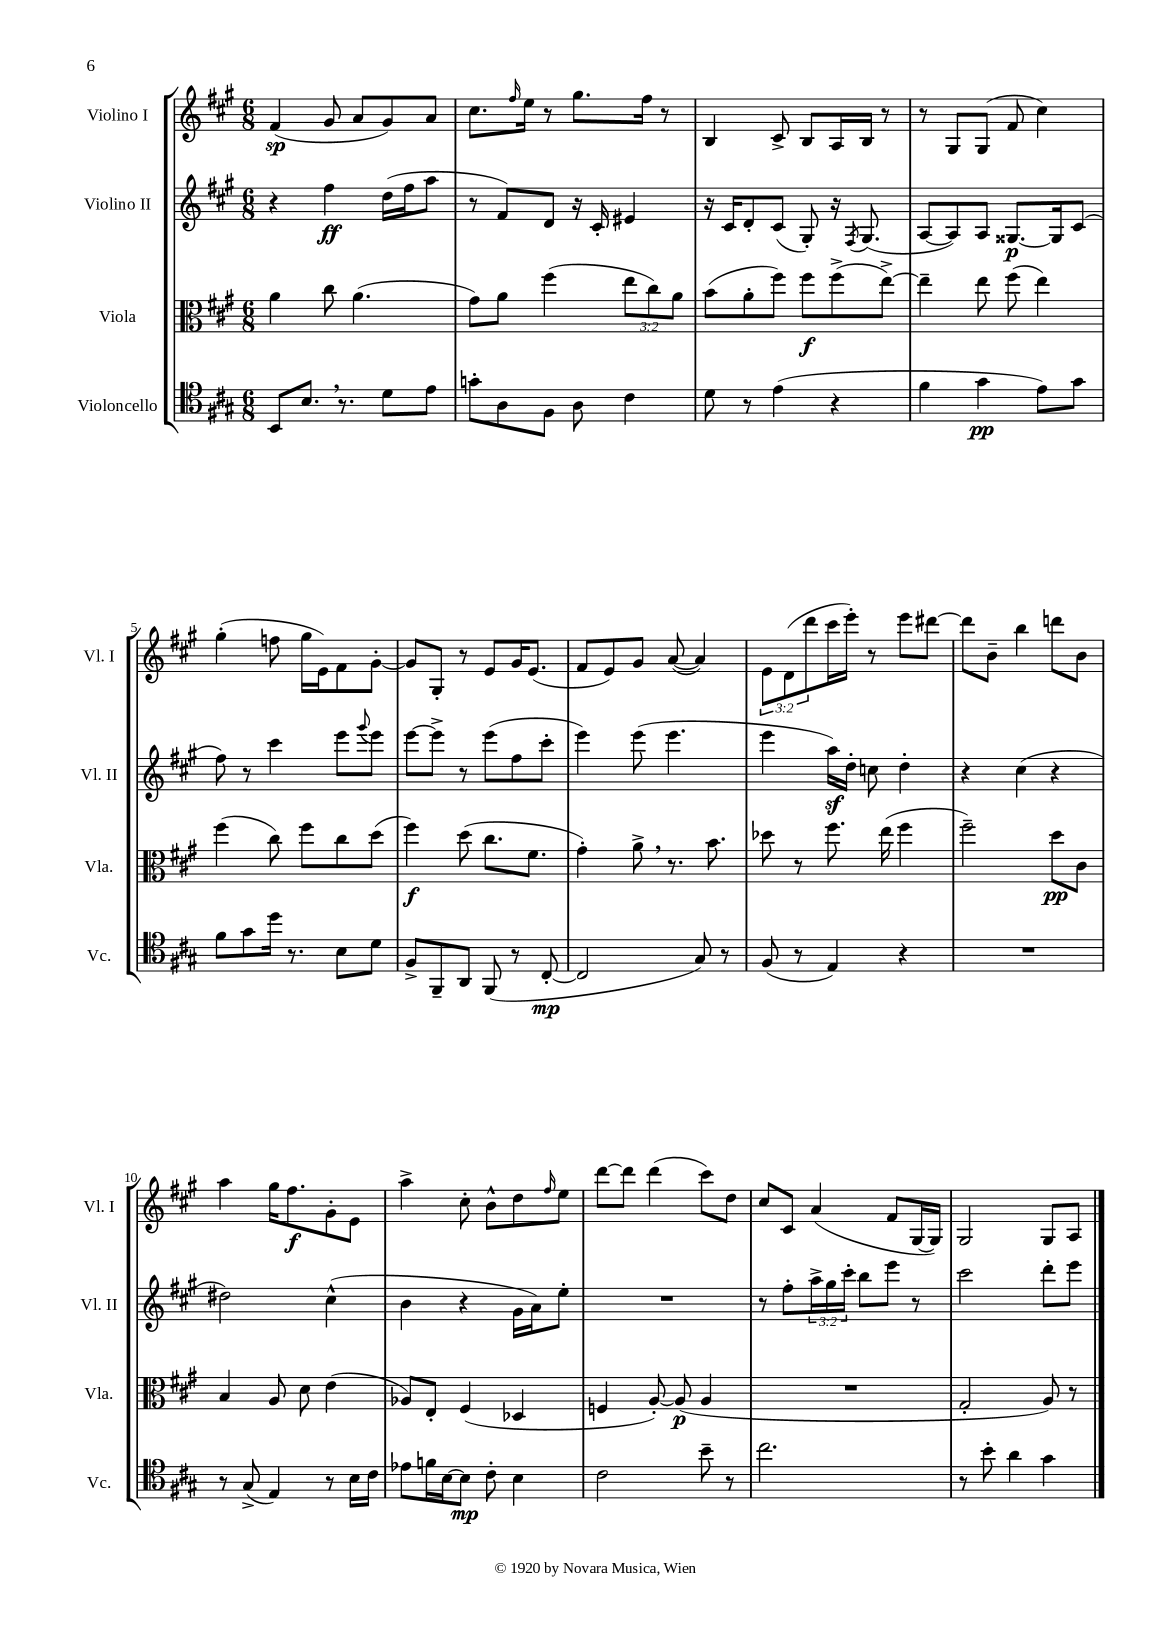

**kern	**kern	**kern	**kern
*staff4	*staff3	*staff2	*staff1
*clefC4	*clefC3	*clefG2	*clefG2
*k[f#c#g#]	*k[f#c#g#]	*k[f#c#g#]	*k[f#c#g#]
*M6/8	*M6/8	*M6/8	*M6/8
8BB	4a	4r	(4f#
8.B	.	.	.
.	8cc#	4ff#	8g#
8.r	.	.	.
.	(4.a	.	8a
8d	.	(16dd	8g#)
.	.	16ff#	.
8e	.	8aa	8a
=	=	=	=
8g'	8g#)	8r	8.cc#
8A	8a	8f#)	.
.	.	.	16qqff#
.	.	.	16ee
8F#	(4ff#	8d	8r
8A	.	16r	8.gg#
.	.	16c#'	.
4c#	12ee	4e#	.
.	.	.	16ff#
.	12cc#)	.	.
.	.	.	8r
.	12a	.	.
=	=	=	=
8d	(8b	16r	4B
.	.	16c#	.
8r	8a'	8d'	.
(4e	8ff#)	(8c#	8c#^
.	8ff#	8G#')	8B
4r	(8ff#^	16r	16A
.	.	8qF#	.
.	.	(8.G#	16B
.	[8ee^)	.	8r
=	=	=	=
4f#	4ee~]	[8A	8r
.	.	8A])	8G#
4g#	8ee	8A	(8G#
.	(8ff#	[8.G##	8f#
8e)	4ee)	.	4cc#)
.	.	16G##]	.
8g#	.	(8c#	.
=	=	=	=
8f#	(4ff#	8ff#)	(4gg#'
8g#	.	8r	.
16dd	8cc#)	4ccc#	8ff
8.r	.	.	.
.	8ff#	.	16gg#
.	.	.	16e)
8B	8cc#	8eee	8f#
.	.	8qqggg#	.
8d	(8dd	8eee	[8g#'
=	=	=	=
8F#^	4ff#)	[8eee	8g#]
8FF#~	.	8eee^]	8G#'
8AA	(8dd	8r	8r
(8FF#	8.cc#	(8eee	8e
8r	.	8ff#	16g#
.	8.f#	.	(8.e
[8C#'	.	8ccc#'	.
=	=	=	=
2C#]	4g#')	4eee)	8f#
.	.	.	8e)
.	8a^	(8eee	8g#
.	8.r	4.eee	([8a
8G#)	.	.	4a])
.	8.b	.	.
8r	.	.	.
=	=	=	=
(8F#	8dd-	4eee	12e
.	.	.	(12d
8r	8r	.	.
.	.	.	12ddd
4E)	8.ff#	16aa)	16ccc#
.	.	16dd'	16eee')
.	.	8cc	8r
.	(16ee	.	.
4r	4ff#	4dd'	8eee
.	.	.	[8ddd#
=	=	=	=
2.r	2ff#~)	4r	8ddd#]
.	.	.	8b~
.	.	(4cc#	4bb
.	8dd	4r	8ddd
.	8c#	.	8b
=	=	=	=
8r	4B	2dd#)	4aa
(8G#^	.	.	.
4E)	8A	.	16gg#
.	.	.	8.ff#
.	8d	.	.
8r	(4e	(4cc#^^	8g#'
16B	.	.	8e
16c#	.	.	.
=	=	=	=
8e-	8A-)	4b	4aa^
16f	8E'	.	.
[16B	.	.	.
8B]	(4F#	4r	8cc#'
8c#'	.	.	8b^^
4B	4D-	16g#	8dd
.	.	16a)	.
.	.	.	16qqff#
.	.	8ee'	8ee
=	=	=	=
2c#	4F	2.r	[8ddd
.	.	.	8ddd]
.	[8A')	.	(4ddd
.	(8A]	.	.
8b~	4A	.	8ccc#)
8r	.	.	8dd
=	=	=	=
2.cc#	2.r	8r	8cc#
.	.	8ff#'	8c#
.	.	24aa^	(4a
.	.	24gg#	.
.	.	24ccc#'	.
.	.	8bb	.
.	.	8eee	8f#
.	.	8r	[16G#
.	.	.	16G#])
=	=	=	=
8r	2G#'	2ccc#	2G#
8b'	.	.	.
4a	.	.	.
4g#	8A)	8ddd'	8G#
.	8r	8eee	8A
==	==	==	==
*-	*-	*-	*-
